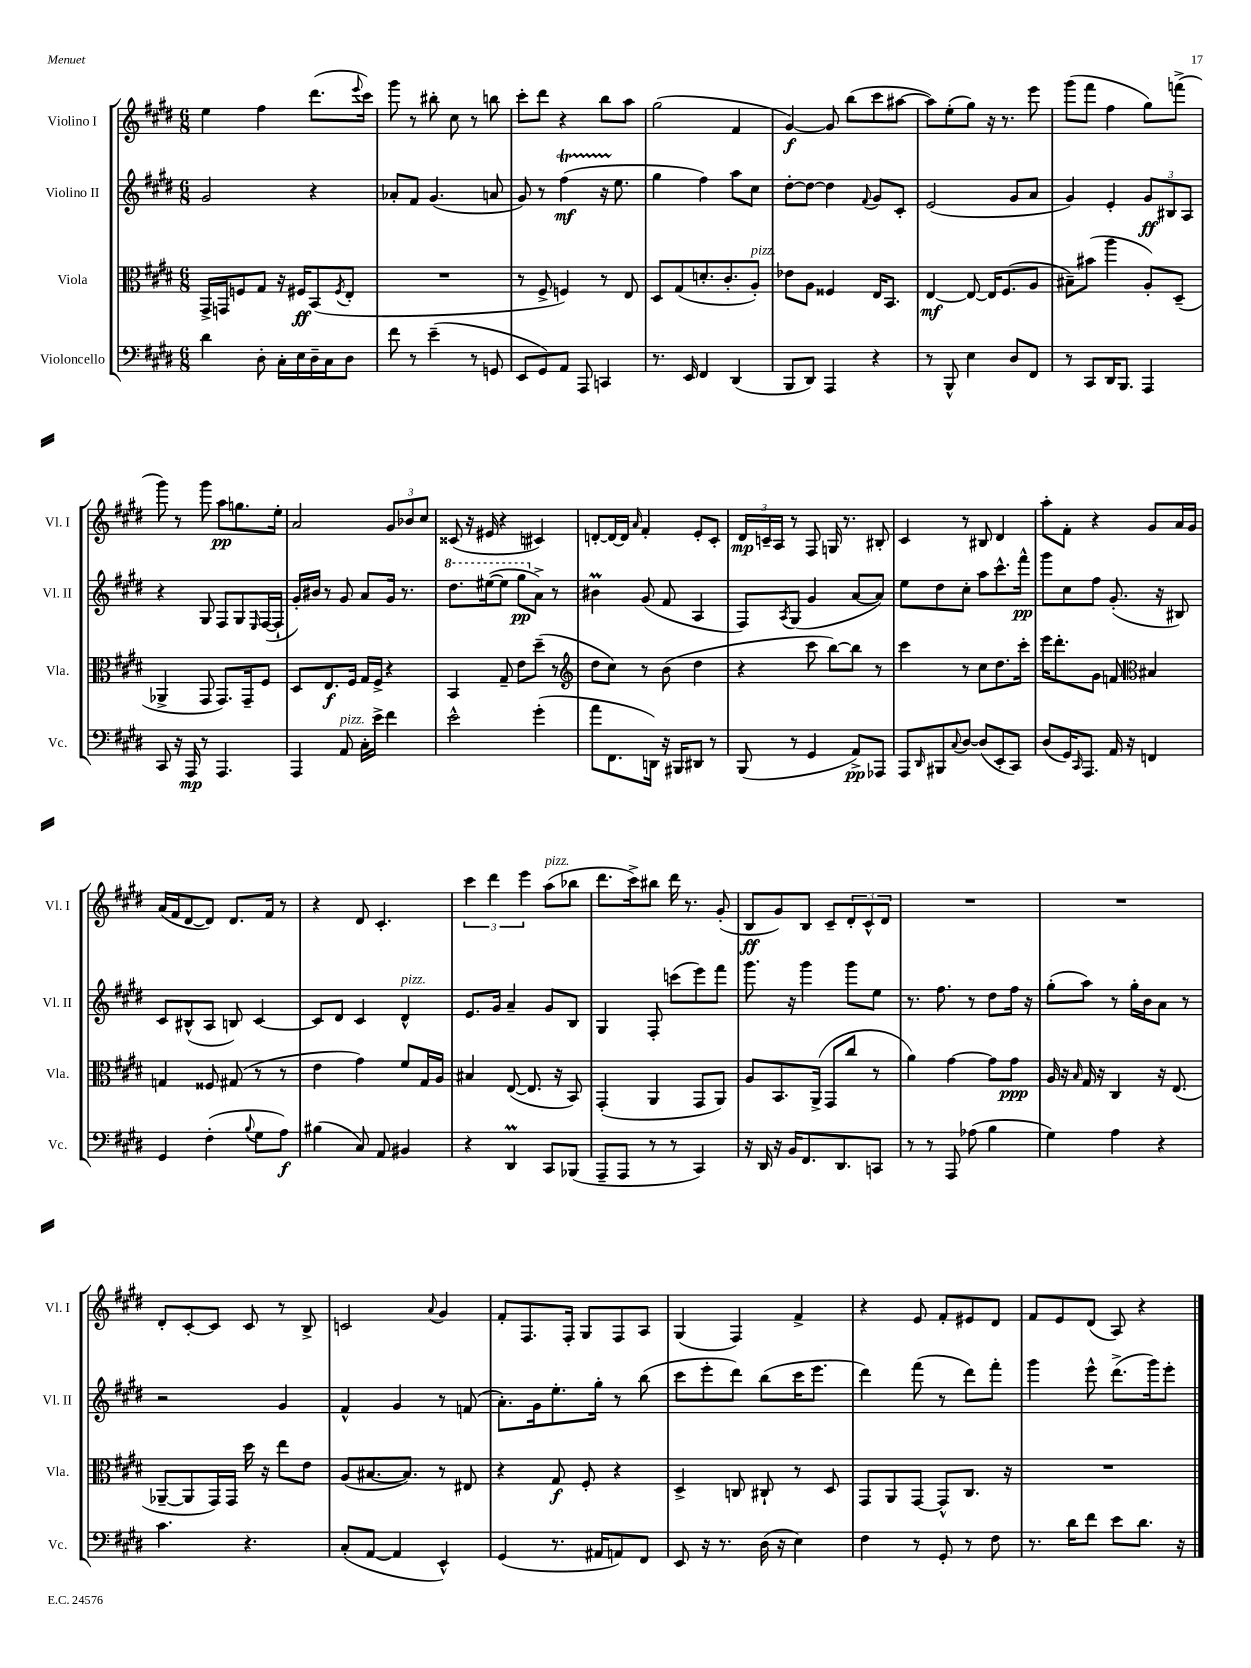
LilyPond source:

<<
\new StaffGroup <<
\new Staff = "s0" \with { instrumentName = "Violino I" shortInstrumentName = "Vl. I" } {
    \clef treble \key e \major \numericTimeSignature \time 6/8
    e''4 fis''4 dis'''8.( \appoggiatura { e'''8 } cis'''16) |
    gis'''8 r8 bis''8-. cis''8 r8 b''8 |
    cis'''8-. dis'''8 r4 b''8 a''8 |
    gis''2( fis'4 |
    gis'4~\f) gis'8 b''8( cis'''8 ais''8~ |
    ais''8) e''8-.( gis''8) r16 r8. e'''8 |
    gis'''8( fis'''8 fis''4 gis''8) f'''8->( |
    gis'''8) r8 gis'''8 a''8\pp g''8. e''16-. |
    a'2 \tuplet 3/2 { gis'8 bes'8 cis''8 } |
    cisis'8( r16 eis'16 r4 cis'4) |
    d'8~-. d'16~ d'16 \grace { a'16 } fis'4-. e'8-. cis'8-. |
    \tuplet 3/2 { dis'16\mp c'16-- a16 } r8 fis8 g16 r8. bis8-. |
    cis'4 r8 bis8 dis'4 |
    a''8-. fis'8-. r4 gis'8 a'16 gis'16 |
    a'16( fis'16 dis'8~ dis'8) dis'8. fis'16 r8 |
    r4 dis'8 cis'4.-. |
    \tuplet 3/2 { cis'''4 dis'''4 e'''4 } a''8^\markup { \italic "pizz." }( bes''8 |
    dis'''8. cis'''16->) bis''8 dis'''16 r8. gis'8-.( |
    b8\ff gis'8) b8 cis'8-- \tuplet 3/2 { dis'8-. cis'8-^ dis'8 } |
    R2. |
    R2. |
    dis'8-. cis'8~-. cis'8 cis'8 r8 b8-> |
    c'2 \appoggiatura { a'8 } gis'4 |
    fis'8-. fis8. fis16-. gis8 fis8 a8 |
    gis4( fis4) fis'4-> |
    r4 e'8 fis'8-. eis'8 dis'8 |
    fis'8 e'8 dis'8( a8) r4 \bar "|." |
}
\new Staff = "s1" \with { instrumentName = "Violino II" shortInstrumentName = "Vl. II" } {
    \clef treble \key e \major \numericTimeSignature \time 6/8
    gis'2 r4 |
    aes'8-. fis'8 gis'4.( a'8 |
    gis'8) r8 fis''4\startTrillSpan\mf( r16 e''8.\stopTrillSpan |
    gis''4 fis''4) a''8 cis''8 |
    dis''8~-. dis''8~ dis''4 \appoggiatura { fis'8 } gis'8 cis'8-. |
    e'2( gis'8 a'8 |
    gis'4) e'4-. \tuplet 3/2 { gis'8\ff bis8 a8 } |
    r4 gis8 fis8 gis8 \grace { e16 } fis16~( fis16-! |
    gis'16-.) bis'16 r8 gis'8 a'8 gis'16 r8. |
    \ottava #1 dis'''8. eis'''16~( eis'''8 gis'''8\pp \ottava #0 a'8->) r8 |
    bis'4\prall gis'8( fis'8 a4 |
    fis8) \acciaccatura { a8 } gis8( gis'4 a'8~ a'8) |
    e''8 dis''8 cis''8-. a''8 cis'''8.-^ fis'''16-^\pp |
    gis'''8 cis''8 fis''8 gis'8.-.( r16 bis8) |
    cis'8 bis8-^( a8 b8) cis'4~ |
    cis'8 dis'8 cis'4 dis'4-^^\markup { \italic "pizz." } |
    e'8. gis'16 a'4-- gis'8 b8 |
    gis4 fis8-. c'''8( e'''8) fis'''8 |
    gis'''8. r16 gis'''4 gis'''8 e''8 |
    r8. fis''8. r8 dis''8 fis''16 r16 |
    gis''8-.( a''8) r8 gis''16-. b'16 a'8 r8 |
    r2 gis'4 |
    fis'4-^ gis'4 r8 f'8( |
    a'8.-.) gis'16 e''8.-. gis''16-. r8 b''8( |
    cis'''8 e'''8-. dis'''8) b''8( cis'''16 e'''8. |
    dis'''4) fis'''8( r8 dis'''8) fis'''8-. |
    gis'''4 e'''8-^ dis'''8.->( gis'''16) e'''8-. \bar "|." |
}
\new Staff = "s2" \with { instrumentName = "Viola" shortInstrumentName = "Vla." } {
    \clef alto \key e \major \numericTimeSignature \time 6/8
    gis,16-> g,16 f8 gis8 r16 fis16\ff b,8( \acciaccatura { fis8 } e8-. |
    R2. |
    r8 fis8-> f4) r8 e8 |
    dis8 gis8( d'8.-. cis'8.-. a8-.^\markup { \italic "pizz." }) |
    ees'8 a8 fisis4 e16 b,8. |
    e4~\mf e8~ e16 fis8.( a8 |
    bis8--) bis'8( a''4 a8-.) dis8--( |
    aes,4-> gis,8 gis,8.) gis,16-- fis8 |
    dis8 e8.\f fis16 gis16 fis16-> r4 |
    b,4 gis8-- e'8 dis''8--( r8 |
    \clef treble dis''8 cis''8) r8 b'8( dis''4 |
    r4 cis'''8 b''8~) b''8 r8 |
    cis'''4 r8 cis''8 dis''8. cis'''16-. |
    e'''16 dis'''8.-. gis'8 f'8 \clef alto bis4 |
    g4 fisis8 gis8( r8 r8 |
    e'4 gis'4) fis'8 gis16 a16 |
    bis4 e8~( e8. r16 b,8) |
    gis,4-.( a,4 gis,8 a,8) |
    a8 b,8. a,16->( gis,8 cis''8 r8 |
    a'4) gis'4~ gis'8 gis'8\ppp |
    a16 r16 \grace { b16 } gis16 r16 cis4 r16 e8.( |
    aes,8~-- aes,8 gis,16) gis,16 dis''16 r16 e''8 e'8 |
    a8( bis8.~ bis8.) r8 eis8 |
    r4 gis8\f fis8-. r4 |
    dis4-> c8 cis8-! r8 dis8 |
    gis,8 a,8 gis,8~ gis,8-^ cis8. r16 |
    R2. \bar "|." |
}
\new Staff = "s3" \with { instrumentName = "Violoncello" shortInstrumentName = "Vc." } {
    \clef bass \key e \major \numericTimeSignature \time 6/8
    dis'4 dis8-. cis16-. e16 dis16-- cis16 dis8 |
    fis'8 r8 e'4--( r8 g,8 |
    e,8 gis,8) a,8 a,,8 c,4 |
    r8. e,16 fis,4 dis,4( |
    b,,8 dis,8) a,,4 r4 |
    r8 b,,8-^ e4 dis8 fis,8 |
    r8 cis,8 dis,16 b,,8. a,,4 |
    cis,8 r16 a,,16\mp r8 a,,4. |
    a,,4 a,8^\markup { \italic "pizz." } cis16-. e'16-> fis'4 |
    e'2-^ gis'4-.( |
    a'8 fis,8. d,16) r16 bis,,16 dis,8 r8 |
    b,,8( r8 gis,4 a,8->\pp) aes,,8 |
    a,,8 \grace { dis,16 } bis,,8 \appoggiatura { cis8 } dis8~ dis8( e,8-. cis,8) |
    dis8( gis,16) \grace { cis,16 } a,,8. a,16 r16 f,4 |
    gis,4 fis4-.( \appoggiatura { b8 } gis8 a8\f) |
    bis4( cis8) a,8 bis,4 |
    r4 dis,4\prall cis,8 bes,,8( |
    a,,8-- a,,8 r8 r8 cis,4) |
    r16 dis,16 r16 b,16 fis,8. dis,8. c,8 |
    r8 r8 a,,8 aes8( b4 |
    gis4) a4 r4 |
    cis'4. r4. |
    cis8-.( a,8~ a,4 e,4-^) |
    gis,4( r8. ais,16 a,8) fis,8 |
    e,8 r16 r8. dis16( r16 e4) |
    fis4 r8 gis,8-. r8 fis8 |
    r8. dis'16 fis'8 e'8 dis'8. r16 \bar "|." |
}
>>
>>
\layout { \context { \Score \remove "Bar_number_engraver" } }
